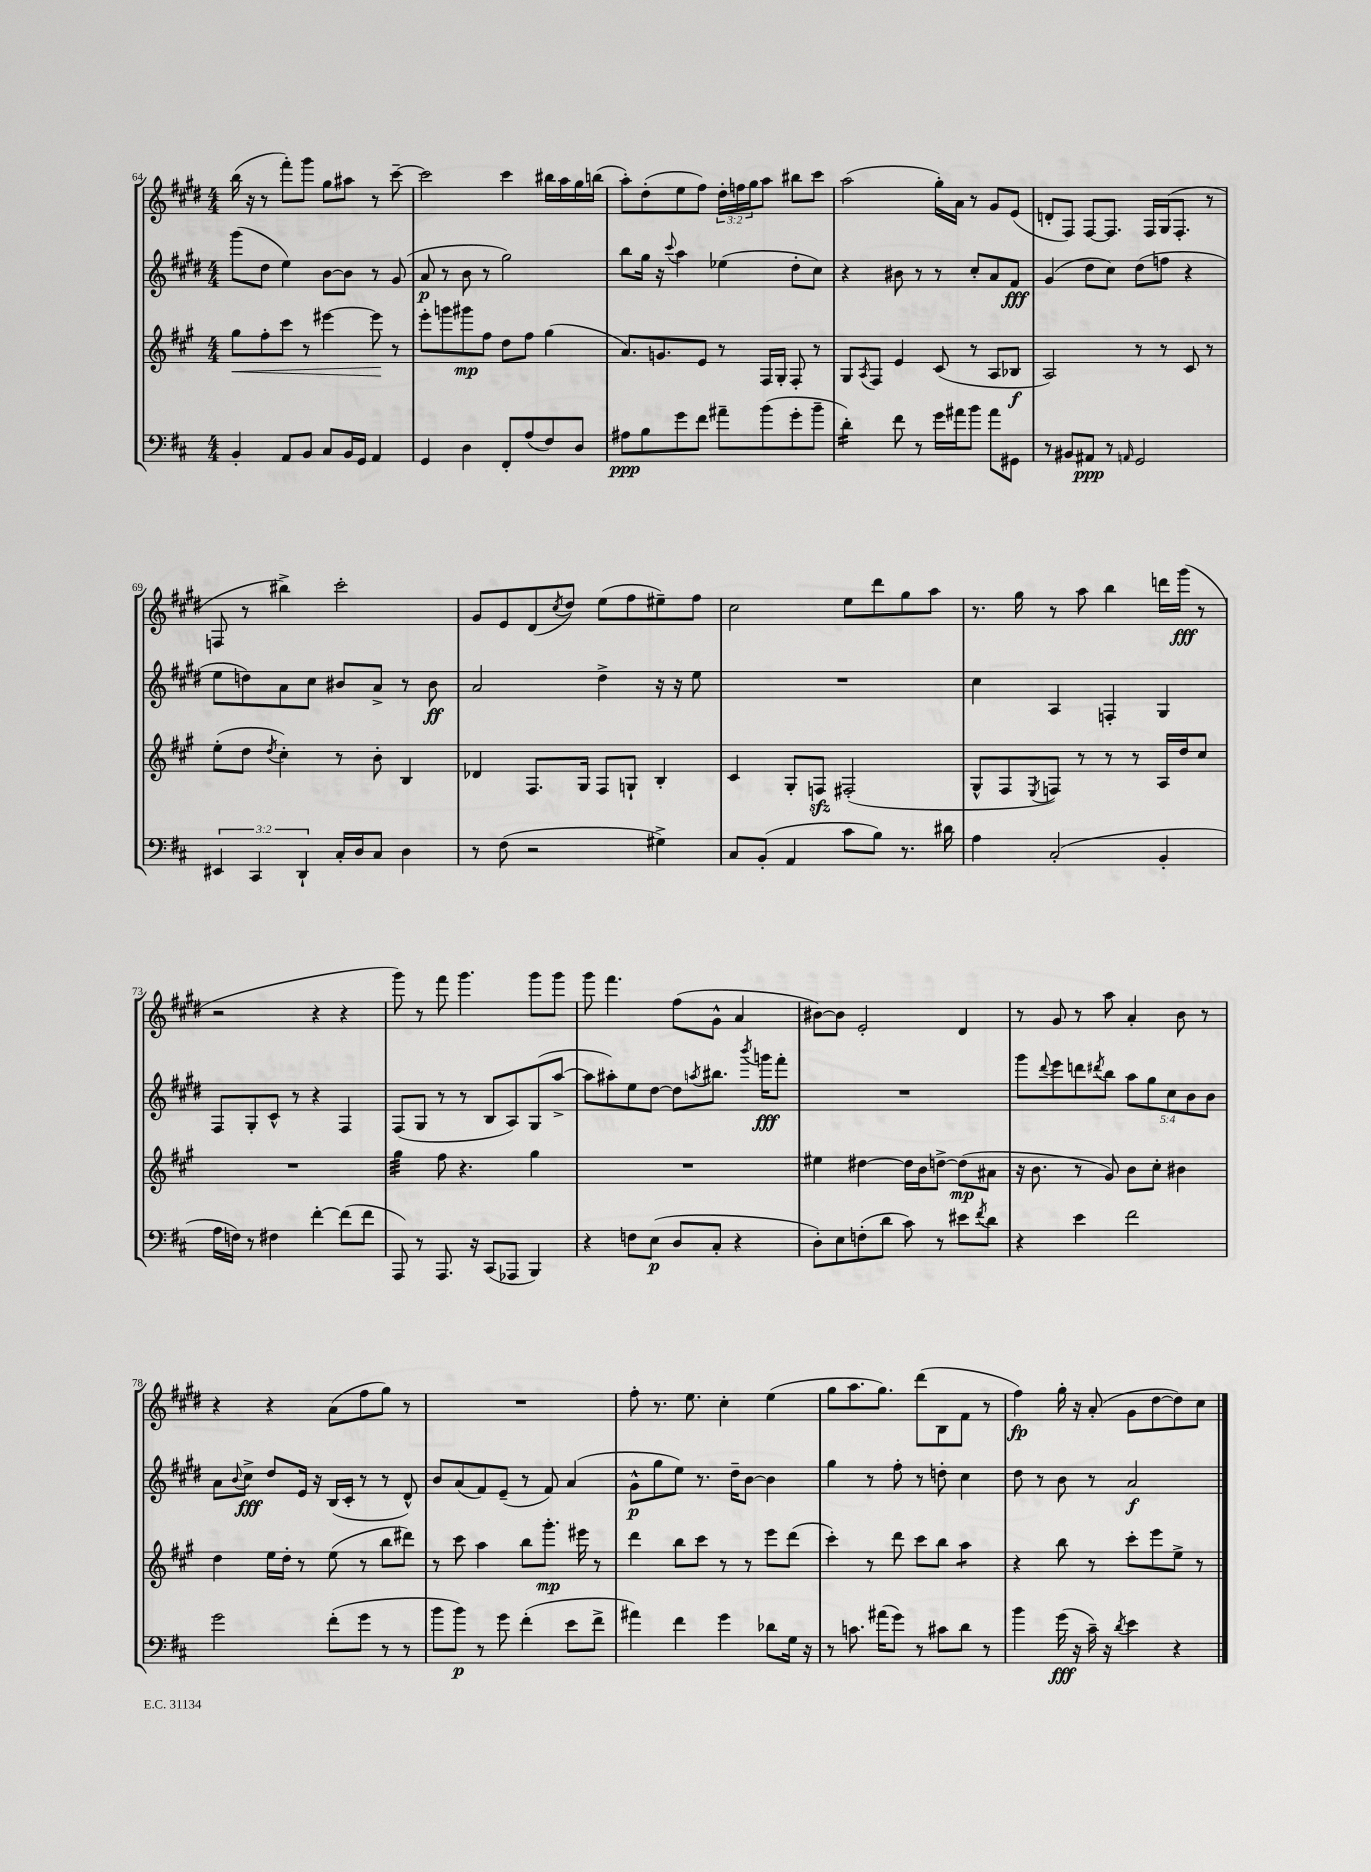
<<
\new StaffGroup <<
\new Staff = "s0" {
    \clef treble \key e \major \numericTimeSignature \time 4/4 \override Staff.TupletNumber.text = #tuplet-number::calc-fraction-text
    b''16( r16 r8 fis'''8-.) gis'''8 gis''8 ais''8 r8 cis'''8~-- |
    cis'''2 cis'''4 bis''16 a''16 gis''16 b''16( |
    a''8-.) dis''8-.( e''8 fis''8) \tuplet 3/2 { dis''16-. f''16 gis''16 } a''8 bis''8 cis'''8 |
    a''2( gis''16-.) a'16 r8 gis'8 e'8( |
    d'8-. fis8) fis8~ fis8. fis16 gis16( fis8.-. r8 |
    f8 r8 bis''4->) cis'''2-. |
    gis'8 e'8 dis'8( \acciaccatura { cis''8 } dis''8) e''8( fis''8 eis''8--) fis''8 |
    cis''2 e''8 dis'''8 gis''8 a''8 |
    r8. gis''16 r8 a''8 b''4 d'''16 gis'''16\fff( r8 |
    r2 r4 r4 |
    gis'''8) r8 fis'''8 gis'''4. gis'''8 gis'''8 |
    gis'''8 fis'''4. fis''8( gis'8-^ a'4 |
    bis'8~) bis'8 e'2-. dis'4 |
    r8 gis'8 r8 a''8 a'4-. b'8 r8 |
    r4 r4 a'8( fis''8 gis''8) r8 |
    R1 |
    fis''8-. r8. e''8. cis''4-. e''4( |
    gis''8 a''8. gis''8.) dis'''8( b8 fis'8 r8 |
    fis''4\fp) gis''16-. r16 a'8-.( gis'8 dis''8~ dis''8) cis''8 \bar "|." |
}
\new Staff = "s1" {
    \clef treble \key e \major \numericTimeSignature \time 4/4 \override Staff.TupletNumber.text = #tuplet-number::calc-fraction-text
    gis'''8( dis''8 e''4) b'8~ b'8 r8 gis'8( |
    a'8\p r8 b'8 r8 gis''2) |
    b''8 gis''16 r16 \appoggiatura { cis'''8 } a''4 ees''4( dis''8-. cis''8) |
    r4 bis'8 r8 r8 cis''8-. a'8 fis'8\fff |
    gis'4( dis''8 cis''8) dis''8( f''8 r4 |
    e''8 d''8) a'8 cis''8 bis'8 a'8-> r8 bis'8\ff |
    a'2 dis''4-> r16 r16 e''8 |
    R1 |
    cis''4 a4 f4-. gis4 |
    fis8 gis8-. cis'8-^ r8 r4 fis4 |
    fis8( gis8 r8 r8 b8 a8) gis8( a''8~-> |
    a''8 ais''8-.) e''8 dis''8~ dis''8 \acciaccatura { a''8 } bis''8. \acciaccatura { b'''8 } g'''16\fff fis'''8-. |
    R1 |
    gis'''8 \appoggiatura { dis'''8 } e'''8 d'''8 \acciaccatura { dis'''8 } b''8 \tuplet 5/4 { a''8 gis''8 cis''8 b'8 b'8 } |
    a'8 \appoggiatura { b'8 } cis''8->\fff dis''8 e'16 r16 b16( cis'16-. r8 r8 dis'8-^) |
    b'8 a'8( fis'8) e'8--( r8 fis'8) a'4( |
    gis'8-^\p gis''8 e''8) r8. dis''16-- b'8~ b'4 |
    gis''4 r8 fis''8-. r8 d''8-. cis''4 |
    dis''8 r8 b'8 r8 a'2\f \bar "|." |
}
\new Staff = "s2" {
    \clef treble \key a \major \numericTimeSignature \time 4/4
    gis''8\< fis''8-. cis'''8 r8 eis'''4~ eis'''8\! r8 |
    e'''8-. g'''8 gis'''8\mp fis''8 d''8 fis''8 gis''4( |
    a'8.) g'8. e'8 r8 fis16 gis16-. fis8-. r8 |
    gis8 \acciaccatura { a8 } fis8 e'4 cis'8( r8 a8 bes8\f |
    a2) r8 r8 cis'8 r8 |
    e''8-.( d''8 \acciaccatura { d''8 } cis''4-.) r8 b'8-. b4 |
    des'4 fis8. gis16 fis8 g8-! b4-. |
    cis'4 gis8-. f8\sfz fis2-.( |
    gis8-^ fis8 \acciaccatura { e8 } f8) r8 r8 r8 a16 d''16 cis''8 |
    R1 |
    gis''4:32 fis''8 r4. gis''4 |
    R1 |
    eis''4 dis''4~ dis''16 b'16 d''8~-> d''8\mp( ais'8 |
    r16 b'8. r8 gis'8) b'8 cis''8-. bis'4 |
    d''4 e''16 d''16-. r8 e''8( r8 b''8 dis'''8) |
    r8 cis'''8 a''4 b''8 gis'''8.-.\mp eis'''16 r8 |
    d'''4 b''8 cis'''8 r8 r8 e'''8 d'''8( |
    cis'''4-.) r8 d'''8 cis'''8 b''8 a''4:8 |
    r4 b''8 r8 cis'''8-. e'''8 e''8-> r8 \bar "|." |
}
\new Staff = "s3" {
    \clef bass \key d \major \numericTimeSignature \time 4/4 \override Staff.TupletNumber.text = #tuplet-number::calc-fraction-text
    b,4-. a,8 b,8 cis8 b,16 g,16 a,4 |
    g,4 d4 fis,8-. a8( fis8) d8 |
    ais8\ppp b8 g'8 fis'8 ais'8-- b'8( g'8-. b'8-- |
    d'4:16-.) fis'8 r8 g'16 ais'16 b'8 ais'8 gis,8 |
    r8 bis,8 ais,8\ppp r8 \grace { a,16 } g,2 |
    \tuplet 3/2 { eis,4 cis,4 d,4-! } cis16-. d16 cis8 d4 |
    r8 fis8( r2 gis4->) |
    cis8 b,8-.( a,4 cis'8 b8) r8. dis'16 |
    a4 cis2-.( b,4-. |
    a16 f16) r8 fis4 fis'4~-. fis'8( fis'8 |
    a,,8) r8 a,,8. r16 cis,8( aes,,8 b,,4) |
    r4 f8 e8\p( d8 cis8-. r4 |
    d8-.) e8 f8-.( d'8 cis'8) r8 eis'8 \acciaccatura { fis'8 } d'8 |
    r4 e'4 fis'2 |
    g'2 fis'8-.( g'8 r8 r8 |
    b'8 b'8\p) r8 g'8 fis'4-.( e'8 fis'8-> |
    ais'4) fis'4 g'4 des'8 g16 r16 |
    r8 c'8. ais'16( g'8) r8 cis'8 d'8 r8 |
    b'4 g'16\fff( r16 cis'16--) r16 \acciaccatura { d'8 } e'4 r4 \bar "|." |
}
>>
>>
\layout { \context { \Score currentBarNumber = #64 } }
